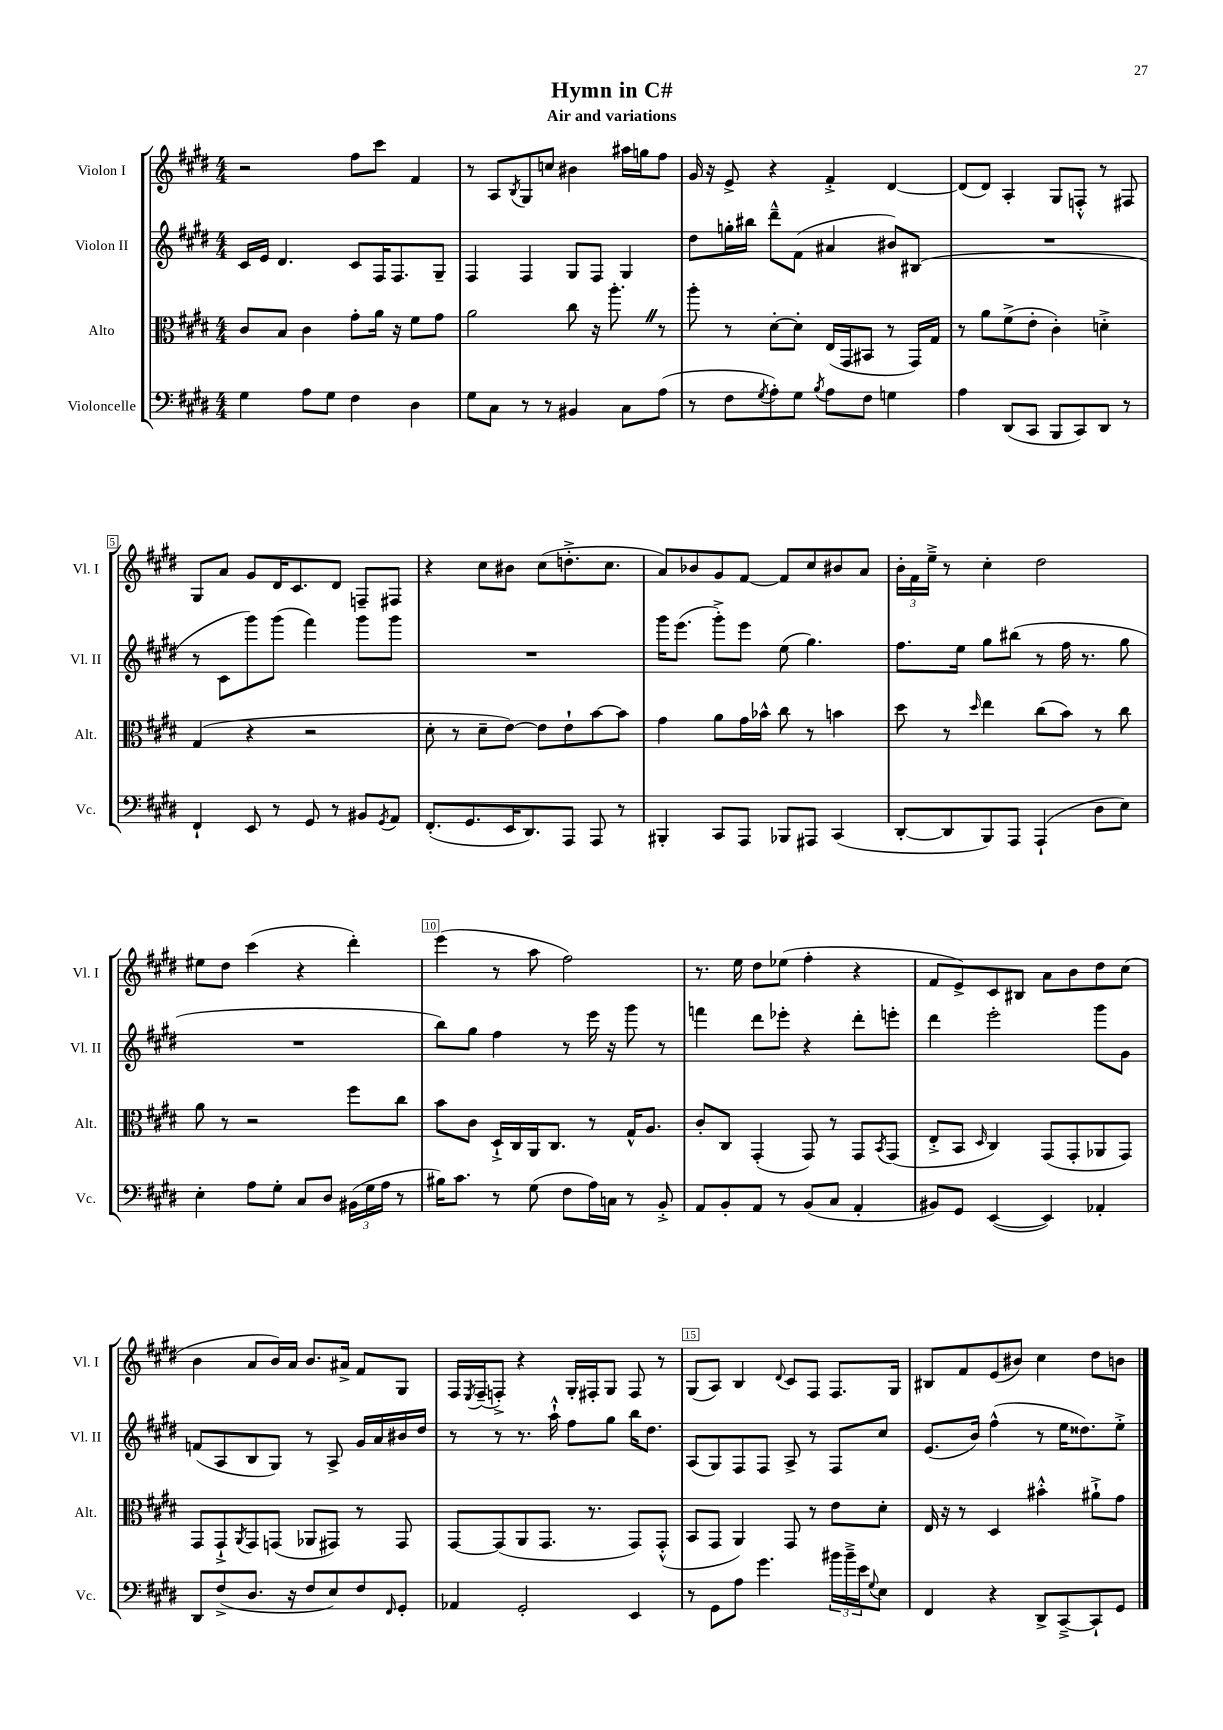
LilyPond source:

\header { title = "Hymn in C#" subtitle = "Air and variations" }
<<
\new StaffGroup <<
\new Staff = "s0" \with { instrumentName = "Violon I" shortInstrumentName = "Vl. I" } {
    \clef treble \key e \major \numericTimeSignature \time 4/4
    r2 fis''8 cis'''8 fis'4 |
    r8 a8 \acciaccatura { b8 } gis8 c''8 bis'4 ais''16 g''16 fis''8 |
    gis'16 r16 e'8-> r4 fis'4-.-> dis'4~ |
    dis'8( dis'8) a4-. gis8 f8-.-^ r8 fis8 |
    gis8 a'8 gis'8 dis'16 cis'8. dis'8 f8-- fis8 |
    r4 cis''8 bis'8 cis''8( d''8.-.-> cis''8. |
    a'8) bes'8 gis'8 fis'8~ fis'8 cis''8 bis'8 a'8 |
    \tuplet 3/2 { b'16-. fis'16 e''16---> } r8 cis''4-. dis''2 |
    eis''8 dis''8 cis'''4( r4 dis'''4-.) |
    e'''4( r8 a''8 fis''2) |
    r8. e''16 dis''8 ees''8( fis''4-. r4 |
    fis'8 e'8->) cis'8 bis8 a'8 b'8 dis''8 cis''8( |
    b'4 a'8 b'16) a'16 b'8. ais'16-> fis'8 gis8 |
    fis16 \acciaccatura { e8 } fis16--( f8-.->) r4 gis16-. fis16-. gis8 fis8 r8 |
    gis8( a8) b4 \appoggiatura { dis'8 } cis'8 fis8 fis8. gis16 |
    bis8 fis'8 e'8( bis'8) cis''4 dis''8 b'8 \bar "|." |
}
\new Staff = "s1" \with { instrumentName = "Violon II" shortInstrumentName = "Vl. II" } {
    \clef treble \key e \major \numericTimeSignature \time 4/4
    cis'16 e'16 dis'4. cis'8 fis16 fis8. gis8-- |
    fis4 fis4 gis8 fis8 gis4 |
    dis''8 g''16-. bis''16 dis'''8---^ fis'8( ais'4 bis'8) bis8( |
    R1 |
    r8 cis'8 gis'''8) gis'''8( fis'''4) gis'''8 gis'''8 |
    R1 |
    gis'''16 e'''8.( gis'''8-.->) e'''8 e''8( gis''4.) |
    fis''8. e''16 gis''8 bis''8( r8 fis''16 r8. gis''8 |
    R1 |
    b''8) gis''8 fis''4 r8 e'''16 r16 gis'''8 r8 |
    f'''4 dis'''8 ees'''8-. r4 dis'''8-. e'''8-. |
    dis'''4 e'''2-. gis'''8 gis'8 |
    f'8( a8 b8 gis8) r8 a8-> gis'16 a'16 bis'16 dis''16 |
    r8 r8 r8. a''16-!-^ fis''8 gis''8 b''16 dis''8. |
    a8( gis8) fis8 fis8 a8-> r8 fis8 cis''8 |
    e'8.( b'16) fis''4-^( r8 e''16 disis''8.) e''8-.-> \bar "|." |
}
\new Staff = "s2" \with { instrumentName = "Alto" shortInstrumentName = "Alt." } {
    \clef alto \key e \major \numericTimeSignature \time 4/4
    cis'8 b8 cis'4 gis'8-. a'16 r16 fis'8 gis'8 |
    a'2 cis''8 r16 a''8.-. \once \override BreathingSign.text = \markup { \musicglyph "scripts.caesura.straight" } \breathe r8 |
    a''8-. r8 dis'8~-. dis'8-. e16( gis,16 bis,8 r8 gis,16) gis16 |
    r8 a'8 fis'8->( e'8-. cis'4-.) d'4-.-> |
    gis4( r4 r2 |
    dis'8-. r8 dis'8-- e'8~) e'8 e'8-! b'8~ b'8 |
    gis'4 a'8 gis'16 bes'16-^ cis''8 r8 b'4 |
    dis''8 r8 \grace { dis''16 } e''4 cis''8( b'8) r8 cis''8 |
    a'8 r8 r2 fis''8 cis''8 |
    b'8 cis'8 dis16-!-> cis16 a,16 cis8. r8 gis16-^ a8. |
    cis'8-. cis8 gis,4-.( gis,8) r8 gis,8 \acciaccatura { b,8 } gis,8( |
    e8-.-> b,8 \grace { dis16 } cis4) gis,8( gis,8-. aes,8 gis,8) |
    gis,8 gis,8-!-> \acciaccatura { a,8 } gis,8 g,8( aes,8 gis,8) r8 gis,8 |
    gis,8~ gis,8( a,8 gis,8. r8. gis,8) gis,8-.-^( |
    b,8 gis,8 a,4) gis,8 r8 e'8 dis'8-. |
    e16 r16 r8 dis4 bis'4-.-^ ais'8-!-> gis'8 \bar "|." |
}
\new Staff = "s3" \with { instrumentName = "Violoncelle" shortInstrumentName = "Vc." } {
    \clef bass \key e \major \numericTimeSignature \time 4/4
    gis4 a8 gis8 fis4 dis4 |
    gis8 cis8 r8 r8 bis,4 cis8 a8( |
    r8 fis8 \acciaccatura { gis8 } a8-.) gis8 \acciaccatura { b8 } a8 fis8 g4 |
    a4 dis,8( cis,8 b,,8 cis,8) dis,8 r8 |
    fis,4-! e,8 r8 gis,8 r8 bis,8 \acciaccatura { gis,8 } a,8 |
    fis,8.-.( gis,8. e,16 dis,8.) a,,8 a,,8 r8 |
    bis,,4-. cis,8 a,,8 bes,,8 ais,,8 cis,4( |
    dis,8~-. dis,8 b,,8) a,,8 a,,4-!( dis8 e8) |
    e4-. a8 gis8-. cis8 dis8 \tuplet 3/2 { bis,16( gis16 a16 } r8 |
    bis16) cis'8. r8 gis8( fis8 a16) c16 r8 b,8-.-> |
    a,8 b,8-. a,8 r8 b,8( cis8 a,4-. |
    bis,8) gis,8 e,4~( e,4) aes,4-. |
    dis,8 fis8->( dis8. r16 fis8 e8) fis8 \grace { fis,16 } gis,8-. |
    aes,4 gis,2-. e,4 |
    r8 gis,8 a8 gis'4. \tuplet 3/2 { bis'16 bis'16---> e'16 } \appoggiatura { gis8 } e8 |
    fis,4 r4 dis,8-> cis,8~---> cis,8-! gis,8 \bar "|." |
}
>>
>>
\layout { \context { \Score \override BarNumber.break-visibility = ##(#f #t #t) barNumberVisibility = #(every-nth-bar-number-visible 5) \override BarNumber.stencil = #(make-stencil-boxer 0.1 0.3 ly:text-interface::print) } }
